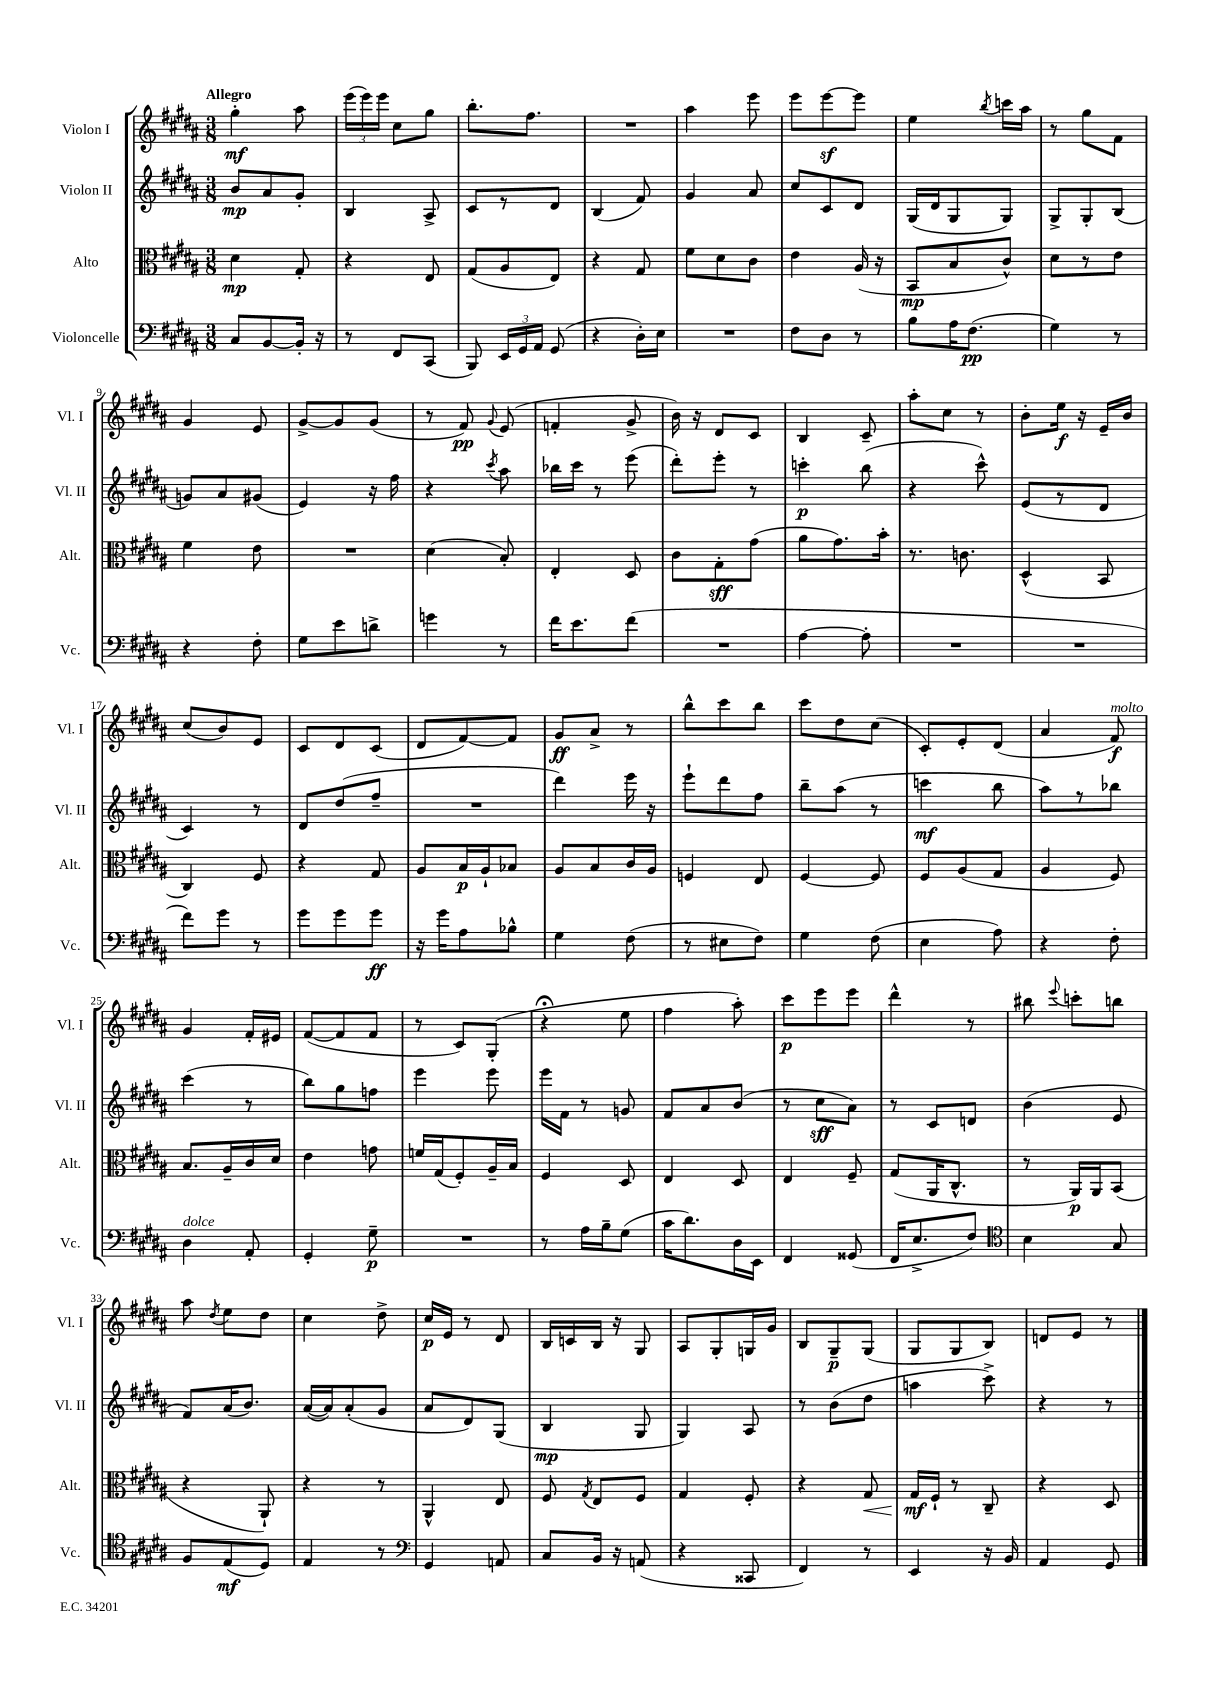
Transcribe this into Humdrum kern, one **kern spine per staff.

**kern	**kern	**kern	**kern
*staff4	*staff3	*staff2	*staff1
*clefF4	*clefC3	*clefG2	*clefG2
*k[f#c#g#d#a#]	*k[f#c#g#d#a#]	*k[f#c#g#d#a#]	*k[f#c#g#d#a#]
*M3/8	*M3/8	*M3/8	*M3/8
8C#	4d#	8b	4gg#'
[8BB	.	8a#	.
16BB']	8G#'	8g#'	8aa#
16r	.	.	.
=	=	=	=
8r	4r	4B	(24eee
.	.	.	24eee)
.	.	.	24eee
8FF#	.	.	8cc#
(8CC#	8E	8A#^	8gg#
=	=	=	=
8BBB)	(8G#	8c#	8.bb'
24EE	8A#	8r	.
24GG#	.	.	.
.	.	.	8.ff#
24AA#	.	.	.
(8GG#	8E)	8d#	.
=	=	=	=
4r	4r	(4B	4.r
16D#')	8G#	8f#)	.
16E	.	.	.
=	=	=	=
4.r	8f#	4g#	4aa#
.	8d#	.	.
.	8c#	8a#	8eee
=	=	=	=
8F#	4e	8cc#	8eee
8D#	.	8c#	[8eee
8r	(16A#	8d#	8eee]
.	16r	.	.
=	=	=	=
8B	8BB	(16G#	4ee
.	.	16d#	.
16A#	8B	8G#	.
(8.F#	.	.	.
.	.	.	8qbb
.	8c#^^)	8G#)	16ccc
.	.	.	16aa#
=	=	=	=
4G#)	8d#	8G#^	8r
.	8r	8G#'	8gg#
8r	8e	(8B	8f#
=	=	=	=
4r	4f#	8g)	4g#
.	.	8a#	.
8F#'	8e	(8g#	8e
=	=	=	=
8G#	4.r	4e)	[8g#^
8e	.	.	8g#]
8d^	.	16r	(8g#
.	.	16ff#	.
=	=	=	=
4g	(4d#	4r	8r
.	.	.	8f#)
.	.	8qccc#	8qqg#
8r	8B')	8aa#	(8e
=	=	=	=
16f#	4E'	16bb-	4f'
8.e	.	16ccc#	.
.	.	8r	.
(8f#	8D#	(8eee	8g#^
=	=	=	=
4.r	8c#	8ddd#')	16b)
.	.	.	16r
.	8G#'	8eee'	8d#
.	(8g#	8r	8c#
=	=	=	=
[4A#	8a#	4ccc'	4B
.	8.g#)	.	.
8A#']	.	(8bb	8c#~
.	16b'	.	.
=	=	=	=
4.r	8.r	4r	8aa#'
.	.	.	8cc#
.	8.c	.	.
.	.	8ccc#^^)	8r
=	=	=	=
4.r	(4D#^^	(8e	8b'
.	.	8r	16ee
.	.	.	16r
.	8BB	8d#	16e~
.	.	.	16b
=	=	=	=
8f#)	4C#)	4c#)	(8cc#
8g#	.	.	8b)
8r	8F#	8r	8e
=	=	=	=
8g#	4r	8d#	8c#
8g#	.	(8dd#	8d#
8g#	8G#	8ff#~	(8c#
=	=	=	=
16r	8A#	4.r	8d#
16g#	.	.	.
8A#	16B	.	[8f#)
.	16A#`	.	.
8B-^^	8B-	.	8f#]
=	=	=	=
4G#	8A#	4ddd#)	8g#
.	8B	.	8a#^
(8F#	16c#	16eee	8r
.	16A#	16r	.
=	=	=	=
8r	4F	8eee`	8bb^^
8E#	.	8ddd#	8ccc#
8F#)	8E	8ff#	8bb
=	=	=	=
4G#	[4F#	8bb~	8ccc#
.	.	(8aa#	8dd#
(8F#	8F#]	8r	(8cc#
=	=	=	=
4E	8F#	4ccc	8c#')
.	(8A#	.	8e'
8A#)	8G#	8bb	(8d#
=	=	=	=
4r	4A#	8aa#)	4a#
.	.	8r	.
8F#'	8F#)	8bb-	8f#)
=	=	=	=
4D#	8.B	(4ccc#	4g#
.	16A#~	.	.
8AA#'	16c#	8r	16f#'
.	16d#	.	16e#
=	=	=	=
4GG#'	4e	8bb)	([8f#
.	.	8gg#	8f#]
8G#~	8g	8ff	8f#
=	=	=	=
4.r	16f	4eee	8r
.	(16G#	.	.
.	8F#')	.	8c#)
.	16A#~	8eee	(8G#'
.	16B	.	.
=	=	=	=
8r	4F#	16eee	4r;
.	.	16f#	.
16A#	.	8r	.
16B~	.	.	.
(8G#	8D#	8g	8ee
=	=	=	=
16c#	4E	8f#	4ff#
8.d#)	.	.	.
.	.	8a#	.
16D#	8D#	(8b	8aa#')
16EE	.	.	.
=	=	=	=
4FF#	4E	8r	8ccc#
.	.	8cc#	8eee
(8GG##	8F#~	8a#)	8eee
=	=	=	=
16FF#	(8G#	8r	4ddd#^^
8.E^	.	.	.
.	16AA#	8c#	.
.	8.C#^^	.	.
8F#)	.	8d	8r
=	=	=	=
*clefC4	*	*	*
4B	8r	(4b	8bb#
.	.	.	8qqeee
.	16AA#)	.	8ccc'
.	16AA#	.	.
8G#	(8BB	8e	8bb
=	=	=	=
8F#	4r	8f#)	8aa#
.	.	.	8qdd#
(8E	.	(16a#	8ee
.	.	8.b)	.
8D#)	8AA#`)	.	8dd#
=	=	=	=
4E	4r	([16a#	4cc#
.	.	16a#])	.
.	.	(8a#'	.
8r	8r	8g#	8dd#^
=	=	=	=
*clefF4	*	*	*
4GG#	4AA#^^	8a#	16cc#
.	.	.	16e
.	.	8d#)	8r
8AA	8E	(8G#	8d#
=	=	=	=
8C#	8F#	4B	16B
.	.	.	16c
.	8qG#	.	.
16BB	8E	.	16B
16r	.	.	16r
(8AA	8F#	8G#	8G#
=	=	=	=
4r	4G#	4G#)	8A#
.	.	.	8G#'
8CC##	8F#'	8A#	16G
.	.	.	16g#
=	=	=	=
4FF#)	4r	8r	8B
.	.	(8b	8G#~
8r	8G#	8dd#	(8G#
=	=	=	=
4EE	16G#	4aa	8G#
.	16F#`	.	.
.	8r	.	8G#
16r	8C#~	8ccc#^)	8B)
16BB	.	.	.
=	=	=	=
4AA#	4r	4r	8d
.	.	.	8e
8GG#	8D#	8r	8r
==	==	==	==
*-	*-	*-	*-
